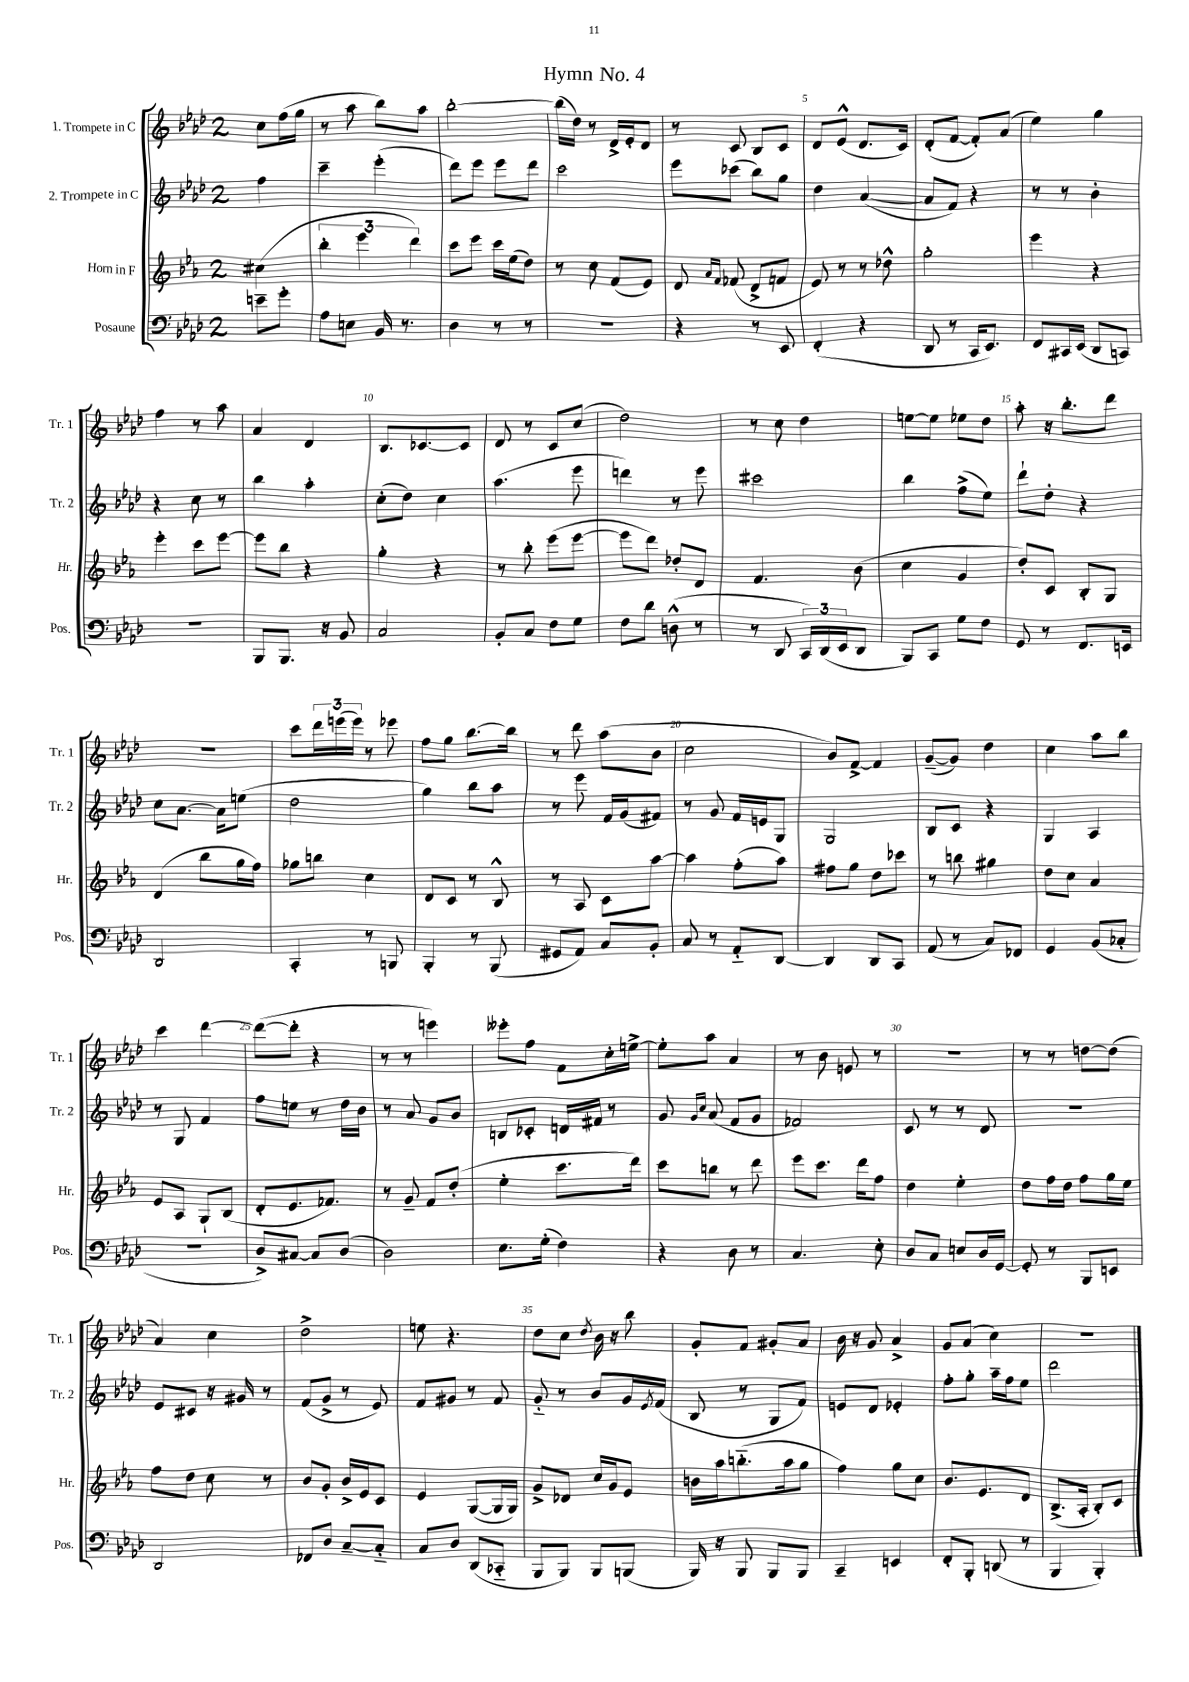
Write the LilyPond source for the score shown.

\header { title = "Hymn No. 4" }
<<
\new StaffGroup <<
\new Staff = "s0" \with { instrumentName = "1. Trompete in C" shortInstrumentName = "Tr. 1" } {
    \clef treble \key aes \major \once \override Staff.TimeSignature.style = #'single-digit \time 2/4 \partial 4
    c''8 f''16( g''16 |
    r8 aes''8 bes''8) aes''8 |
    bes''2~-. |
    bes''16( des''16) r8 des'16-> ees'16-. des'8 |
    r8 c'8 bes8 c'8 |
    des'8 ees'8-^( des'8. c'16) |
    des'8-.( f'8~ f'8-.) aes'8( |
    ees''4) g''4 |
    f''4 r8 aes''8 |
    aes'4 des'4 |
    bes8. ces'8.~ ces'8 |
    des'8 r8 c'8 c''8( |
    des''2) |
    r8 c''8 des''4 |
    e''8~ e''8 ees''8 des''8 |
    aes''8-. r16 bes''8.-. des'''8 |
    R2 |
    c'''8 \tuplet 3/2 { des'''16 e'''16( e'''16) } r8 ees'''8 |
    f''8 g''8 bes''8.~ bes''16 |
    r8 des'''8 aes''8( bes'8 |
    c''2 |
    bes'8) f'8~-> f'4 |
    g'8~--( g'8) des''4 |
    c''4 aes''8 bes''8 |
    c'''4 des'''4~ |
    des'''8~( des'''8-. r4 |
    r8 r8 e'''4) |
    eeses'''8-. f''8 f'8 c''16-. e''16~-> |
    e''8-. aes''8 aes'4 |
    r8 bes'8 e'8 r8 |
    R2 |
    r8 r8 d''8~ d''8( |
    aes'4) c''4 |
    des''2-> |
    e''8 r4. |
    des''8 c''8 \acciaccatura { des''8 } bes'16 r16 bes''8 |
    g'8-. f'8 gis'8-. aes'8 |
    bes'16 r16 g'8 aes'4-> |
    g'8 aes'8( c''4) |
    R2 \bar "|." |
}
\new Staff = "s1" \with { instrumentName = "2. Trompete in C" shortInstrumentName = "Tr. 2" } {
    \clef treble \key aes \major \once \override Staff.TimeSignature.style = #'single-digit \time 2/4 \partial 4
    f''4 |
    c'''4-- ees'''4-.( |
    des'''8) ees'''8 ees'''8 des'''8 |
    c'''2 |
    ees'''8 ces'''8( bes''8) g''8 |
    des''4 aes'4~( |
    aes'8 f'8) r4 |
    r8 r8 bes'4-. |
    r4 c''8 r8 |
    bes''4 aes''4-. |
    c''8-.( des''8) c''4 |
    aes''4.( ees'''8 |
    d'''4) r8 ees'''8 |
    cis'''2 |
    bes''4 f''8->( ees''8) |
    des'''8-! des''8-. r4 |
    c''8 aes'8.~ aes'16 e''8( |
    des''2 |
    g''4) bes''8 aes''8 |
    r8 ees'''8 f'16 g'16( fis'8) |
    r8 g'8 f'16 e'16 g8 |
    g2 |
    bes8 c'8 r4 |
    g4 aes4 |
    r8 g8 f'4 |
    f''8 e''8 r8 des''16 bes'16 |
    r8 aes'8 g'8 bes'8 |
    b8 ces'8-. d'16 fis'16 r8 |
    g'8 \grace { g'16 c''16 } aes'8( f'8 g'8 |
    fes'2) |
    c'8 r8 r8 des'8 |
    r2 |
    ees'8 cis'8 r16 gis'16 r8 |
    f'8( g'8-> r8 ees'8) |
    f'8 gis'8 r8 f'8 |
    g'8-_ r8 bes'8 g'16 \acciaccatura { ees'8 } f'16( |
    bes8 r8 g8 f'8) |
    e'8 des'8 ees'4-. |
    f''8-. g''8-. aes''16-- f''16 ees''8 |
    des'''2 \bar "|." |
}
\new Staff = "s2" \with { instrumentName = "Horn in F" shortInstrumentName = "Hr." } {
    \clef treble \key ees \major \once \override Staff.TimeSignature.style = #'single-digit \time 2/4 \partial 4
    cis''4( |
    \tuplet 3/2 { bes''4-. ees'''4 d'''4) } |
    c'''8 ees'''8 c'''16 ees''16( d''8) |
    r8 c''8 f'8( ees'8) |
    d'8 \grace { aes'16 f'16 } fes'8( d'8-> f'8 |
    ees'8) r8 r8 des''8-^ |
    g''2-. |
    ees'''4 r4 |
    ees'''4-. c'''8 ees'''8~ |
    ees'''8 bes''8 r4 |
    g''4-. r4 |
    r8 bes''8-. ees'''8( ees'''8~ |
    ees'''8 d'''8) des''8-. d'8 |
    f'4. bes'8( |
    c''4 g'4 |
    d''8-.) c'8 bes8-. g8 |
    d'4( bes''8 g''16 f''16) |
    ges''8 b''8 c''4 |
    d'8 c'8 r8 bes8-^ |
    r8 aes8 c'8 aes''8~ |
    aes''4 f''8-.( aes''8) |
    fis''8 g''8 d''8 ces'''8 |
    r8 b''8 gis''4 |
    d''8 c''8 aes'4 |
    ees'8 aes8 g8-! bes8( |
    d'8-. ees'8. fes'8.) |
    r8 g'8-- f'8 d''8-.( |
    ees''4-. c'''8. d'''16) |
    c'''8 b''8 r8 d'''8 |
    ees'''8 c'''8. d'''16 f''8 |
    d''4 ees''4-. |
    d''8 f''16 d''16 f''8 g''16 ees''16 |
    f''8 d''8 c''8 r8 |
    bes'8 g'8-. bes'16-> ees'16 c'8 |
    ees'4 g8~( g16 g16) |
    g'8-> des'8 c''16 g'16 ees'8 |
    b'16 aes''16 b''8.-_( aes''16 g''8 |
    f''4) g''8 c''8 |
    bes'8. ees'8. d'8 |
    bes8.->( aes16-. bes8-.) c'8 \bar "|." |
}
\new Staff = "s3" \with { instrumentName = "Posaune" shortInstrumentName = "Pos." } {
    \clef bass \key aes \major \once \override Staff.TimeSignature.style = #'single-digit \time 2/4 \partial 4
    e'8-- g'8-. |
    aes8 e8 bes,16 r8. |
    des4 r8 r8 |
    R2 |
    r4 r8 ees,8 |
    f,4-.( r4 |
    des,8 r8 c,16 ees,8.) |
    f,8 cis,16 ees,16( des,8 c,8) |
    r2 |
    bes,,8 bes,,8. r16 bes,8 |
    c2 |
    bes,8-. c8 f8 g8 |
    f8 des'8 d8-^( r8 |
    r8 des,8 \tuplet 3/2 { c,16) des,16( ees,16 } des,8 |
    bes,,8) c,8 g8 f8 |
    g,8 r8 f,8. e,16 |
    des,2 |
    c,4-. r8 b,,8 |
    bes,,4-. r8 bes,,8( |
    gis,8 aes,8) c8 bes,8-. |
    c8 r8 aes,8-_ des,8~ |
    des,4 des,8 c,8 |
    aes,8( r8 c8) fes,8 |
    g,4 bes,8( ces8-. |
    R2 |
    des8->) cis8~ cis8 des8( |
    des2) |
    ees8. g16-.( f4) |
    r4 des8 r8 |
    c4. ees8-. |
    des8 c8 e8 des16 g,16~ |
    g,8-. r8 bes,,8 e,8 |
    des,2 |
    fes,8 des8 c8~-- c8-_ |
    c8 des8 des,8( ces,8-_ |
    bes,,8 bes,,8) bes,,8 b,,8( |
    bes,,16) r16 bes,,8 bes,,8 bes,,8 |
    c,4-- e,4 |
    f,8-. bes,,8-. d,8( r8 |
    bes,,4 bes,,4-.) \bar "|." |
}
>>
>>
\layout { \context { \Score \override BarNumber.break-visibility = ##(#f #t #t) barNumberVisibility = #(every-nth-bar-number-visible 5) } }
